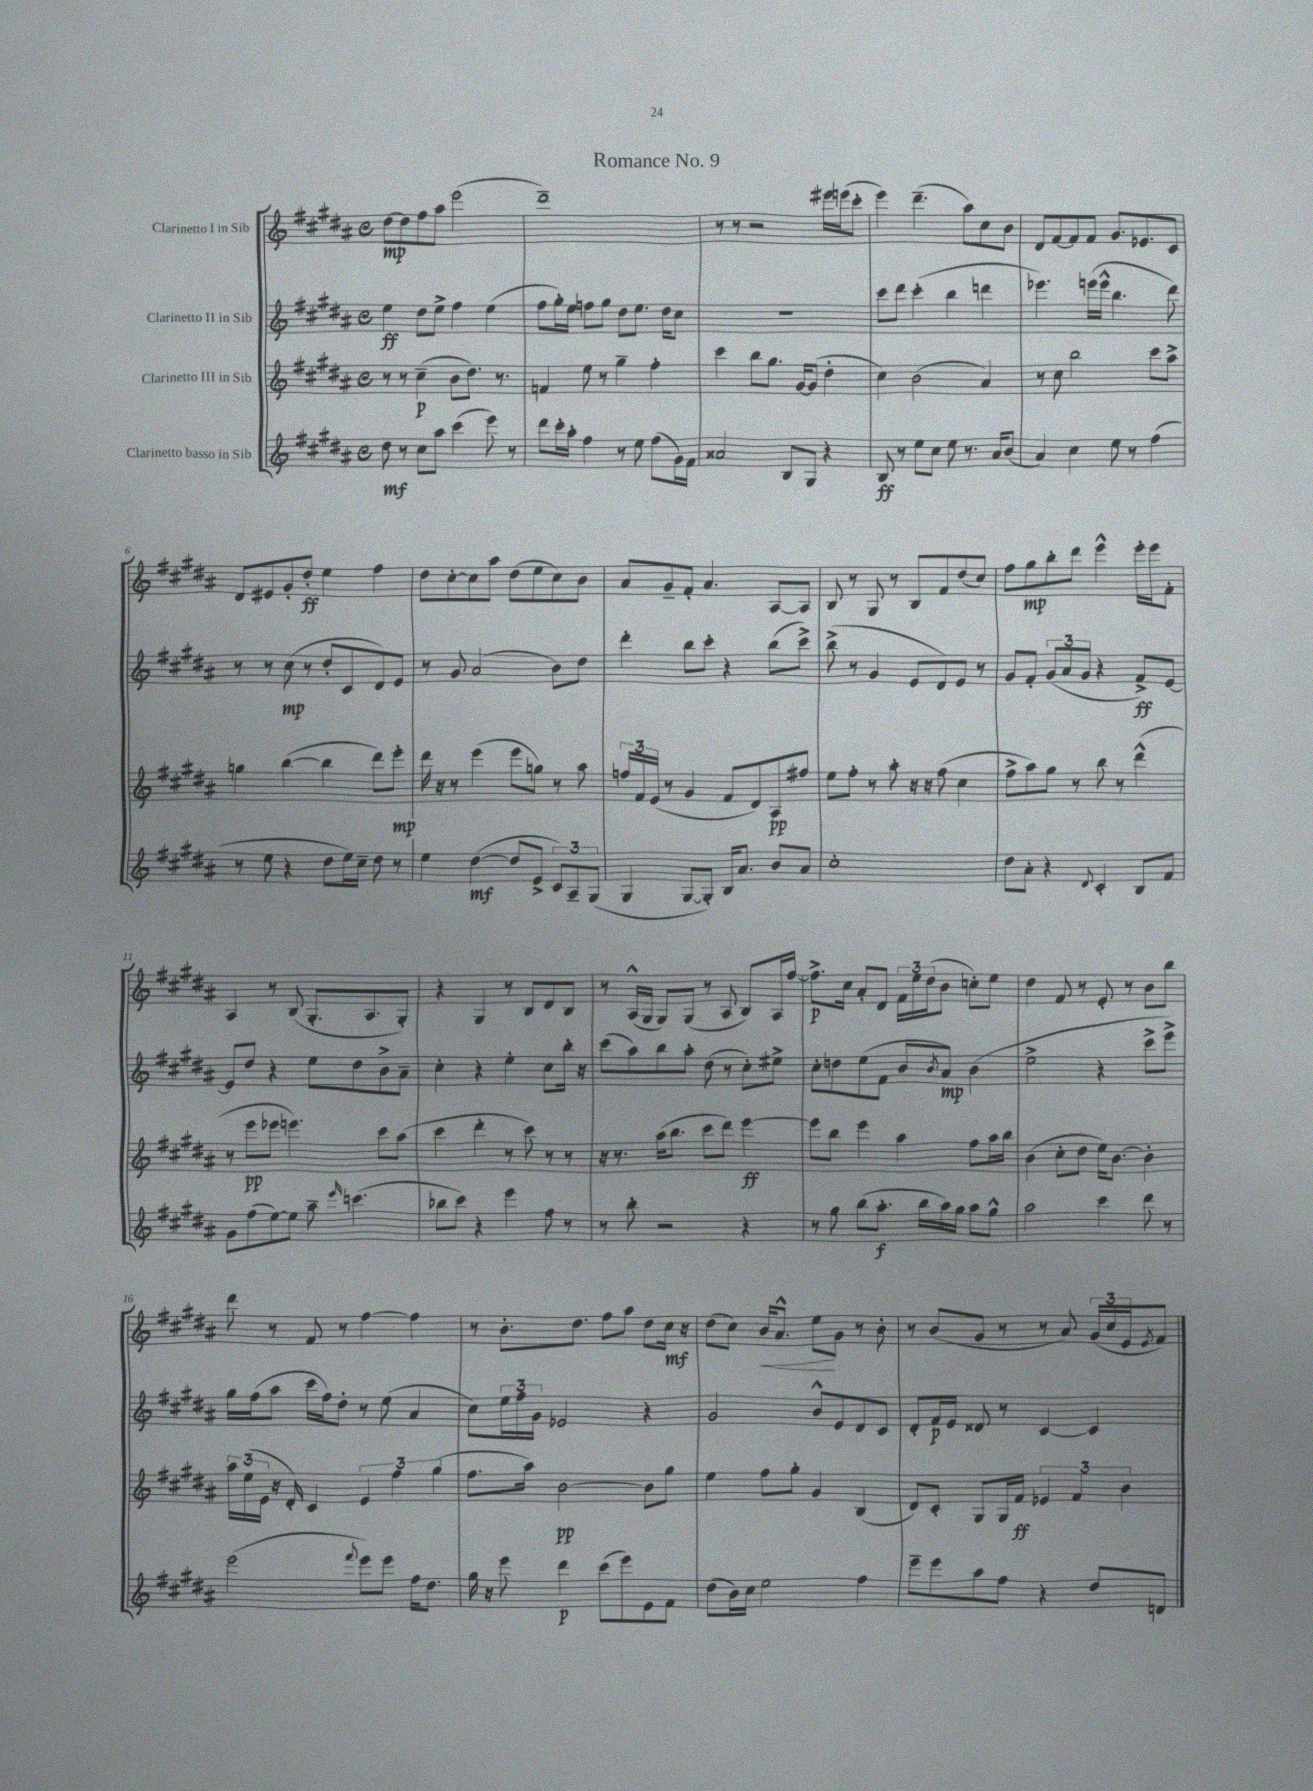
\header { title = "Romance No. 9" }
<<
\new StaffGroup <<
\new Staff = "s0" \with { instrumentName = "Clarinetto I in Sib" } {
    \clef treble \key b \major \defaultTimeSignature \time 4/4
    dis''8~\mp dis''8 fis''8 ais''8 e'''2( |
    dis'''1--) |
    r8 r8 r2 eis'''16 e'''16( cis'''8-. |
    e'''4) dis'''4.--( ais''8) cis''8 b'8 |
    dis'8 fis'8~ fis'8 fis'8 gis'8. ees'8. cis'8 |
    dis'8 eis'8 gis'8-. dis''8-.\ff e''4 fis''4 |
    dis''8 cis''8~-. cis''8 ais''8 dis''8( e''8 cis''8) b'8 |
    ais'8 gis'8-- fis'8-. ais'4. ais8~ ais8 |
    b8 r8 gis8 r8 b8 fis'8 dis''8( cis''8) |
    fis''8 gis''8\mp b''8-. dis'''8 e'''4-^ e'''16-. e'''16 fis'8-. |
    ais4 r8 b8( gis8.-. ais8. gis8-.) |
    r4 gis4 r8 b8 dis'8 b8 |
    r8 ais16-^( gis16 gis8) gis8( r8 ais8 b8) ais16 fis''16~ |
    fis''8.->\p cis''16 ais'8-. dis'8 \tuplet 3/2 { fis'16 e''16 dis''16( } b'8 c''8-.) e''8 |
    dis''4 fis'8 r8 e'8-. r8 b'8 b''8 |
    dis'''8 r8 fis'8 r8 fis''4~ fis''4 |
    r8 b'8.-. dis''8. fis''8 ais''8 dis''8 cis''16\mf r16 |
    dis''8( cis''8) b'16\< ais'8.-^ e''8\! gis'8 r8 b'8-. |
    r8 b'8( gis'8 r8 r8 ais'8) \tuplet 3/2 { gis'16( cis''16 e'16 } \acciaccatura { e'8 } fis'8) \bar "|." |
}
\new Staff = "s1" \with { instrumentName = "Clarinetto II in Sib" } {
    \clef treble \key b \major \defaultTimeSignature \time 4/4
    e''4\ff dis''8 e''8-> fis''4 e''4( |
    fis''8 gis''16-.) e''16 f''8 gis''8 dis''8 e''8. dis''16 cis''8 |
    R1 |
    cis'''8 dis'''8 cis'''4-.( b''4 d'''4 |
    ees'''4.) e'''16( e'''16-^ b''4. dis'''8) |
    r8 r8 cis''8\mp( r8 dis''8-. cis'8 dis'8) e'8 |
    r8 gis'8 ais'2( b'8) dis''8 |
    dis'''4-. b''8 cis'''8-. r4 b''8( cis'''8->) |
    b''8->( r8 gis'4 e'8 dis'8) e'8 r8 |
    gis'8 fis'8-. \tuplet 3/2 { gis'8( ais'8 gis'8 } r4 fis'8->\ff) e'8~ |
    e'8 dis''8 r4 e''8 dis''8 b'8-> ais'8-- |
    cis''4-. r4 e''4-. cis''8 b''16-. r16 |
    cis'''8( ais''8) b''8 ais''8-. dis''8( r8 cis''8-.) eis''8-> |
    cis''8-. d''8 e''8( fis'8 b'8 \acciaccatura { b'8 } ais'8\mp) b'4( |
    e''2-> r4 cis'''8-> e'''8->) |
    gis''16 fis''16( ais''8 cis'''16 fis''16) dis''8-. r8 e''8( ais'4 |
    cis''8) \tuplet 3/2 { e''16 fis''16 gis'16 } ees'2 r4 |
    gis'2 b'8-^ e'8 dis'8 cis'8 |
    dis'8-. fis'16\p e'16 disis'8 r8 cis'4~ cis'4 \bar "|." |
}
\new Staff = "s2" \with { instrumentName = "Clarinetto III in Sib" } {
    \clef treble \key b \major \defaultTimeSignature \time 4/4
    r8 r8 cis''4--\p( b'8 dis''8.) r8. |
    f'4 e''8 r8 gis''4-- fis''4-. |
    cis'''4 b''8 gis''8. gis'16~ gis'8( dis''4-. |
    cis''4) b'2( ais'4) |
    r8 cis''8 b''2 cis'''8 ais''8-> |
    g''4 b''4~( b''4 dis'''8) e'''8-.\mp |
    dis'''16 r16 r8 e'''4( e'''8 g''8) r8 ais''8 |
    \tuplet 3/2 { f''16 fis'16 e'16( } r8 gis'4 fis'8 dis'8) ais8\pp fis''8 |
    e''8 fis''8-. r8 ais''8-. r16 r16 fis''8( cis''4 |
    fis''8-> ais''8) gis''8 r8 b''8 r8 dis'''4-^( |
    r8 e'''8\pp ees'''8 e'''4.) cis'''8 ais''8( |
    cis'''4 dis'''4-. r8 cis'''8) r8 r8 |
    r16 r8. ais''16( b''8. cis'''8 dis'''8) e'''4~\ff |
    e'''8 b''8 e'''4 ais''4 fis''8 ais''16 b''16 |
    b'4( cis''8-. dis''8 e''16) b'8.~ b'4-. |
    \tuplet 3/2 { ais''16 e''16( e'16 } r16 dis'16-.) cis'4 \tuplet 3/2 { e'4 fis''4 gis''4( } |
    fis''8. ais''16) b'2~\pp b'8 gis''8 |
    e''4 fis''8 gis''8-. gis'4 b4( |
    dis'8) cis'8-. gis8 gis16 fis'16\ff \tuplet 3/2 { ees'4 fis'4 b'4 } \bar "|." |
}
\new Staff = "s3" \with { instrumentName = "Clarinetto basso in Sib" } {
    \clef treble \key b \major \defaultTimeSignature \time 4/4
    dis''8\mf r8 cis''8 ais''8 cis'''4( e'''8) r8 |
    dis'''8 cis'''16-. ais''16-. fis''4 r8 e''8 fis''8( gis'16) fis'16 |
    aisis'2 b8 gis8 r4 |
    b8\ff r8 e''8 cis''8 e''8 r8. ais'16 b'8( |
    ais'4) cis''4 e''8 r8 fis''4( |
    r8 e''8 r4 dis''8 e''16) cis''16-- dis''8 r8 |
    e''4 dis''4~\mf( dis''8 e'8-> \tuplet 3/2 { cis'8) ais8-- gis8( } |
    gis4 gis8~ gis8-.) b16 ais'8. b'8 ais'8 |
    cis''1-. |
    dis''8 ais'8-. r4 \appoggiatura { dis'8 } cis'4-. b8 fis'8 |
    gis'8 fis''8( e''8~) e''8 ais''8-- \grace { e'''16 } c'''4.( |
    bes''8 cis'''8) r4 e'''4 fis''8 r8 |
    r8 b''8-. r2 r4 |
    r8 gis''8 b''8( ais''8.-.\f b''16 ais''16) gis''16 ais''8 gis''8-^ |
    ais''2 cis'''4 dis'''8 r8 |
    e'''2( \appoggiatura { fis'''8 } e'''8) e'''8 fis''16 dis''8. |
    gis''16 r16 e'''8 dis'''4\p cis'''8( e'''8) e'8 fis'8 |
    dis''8( b'16) cis''16 e''2 fis''4 |
    e'''8-- e'''8 ais''8 fis''8 r4 dis''8 d'8 \bar "|." |
}
>>
>>
